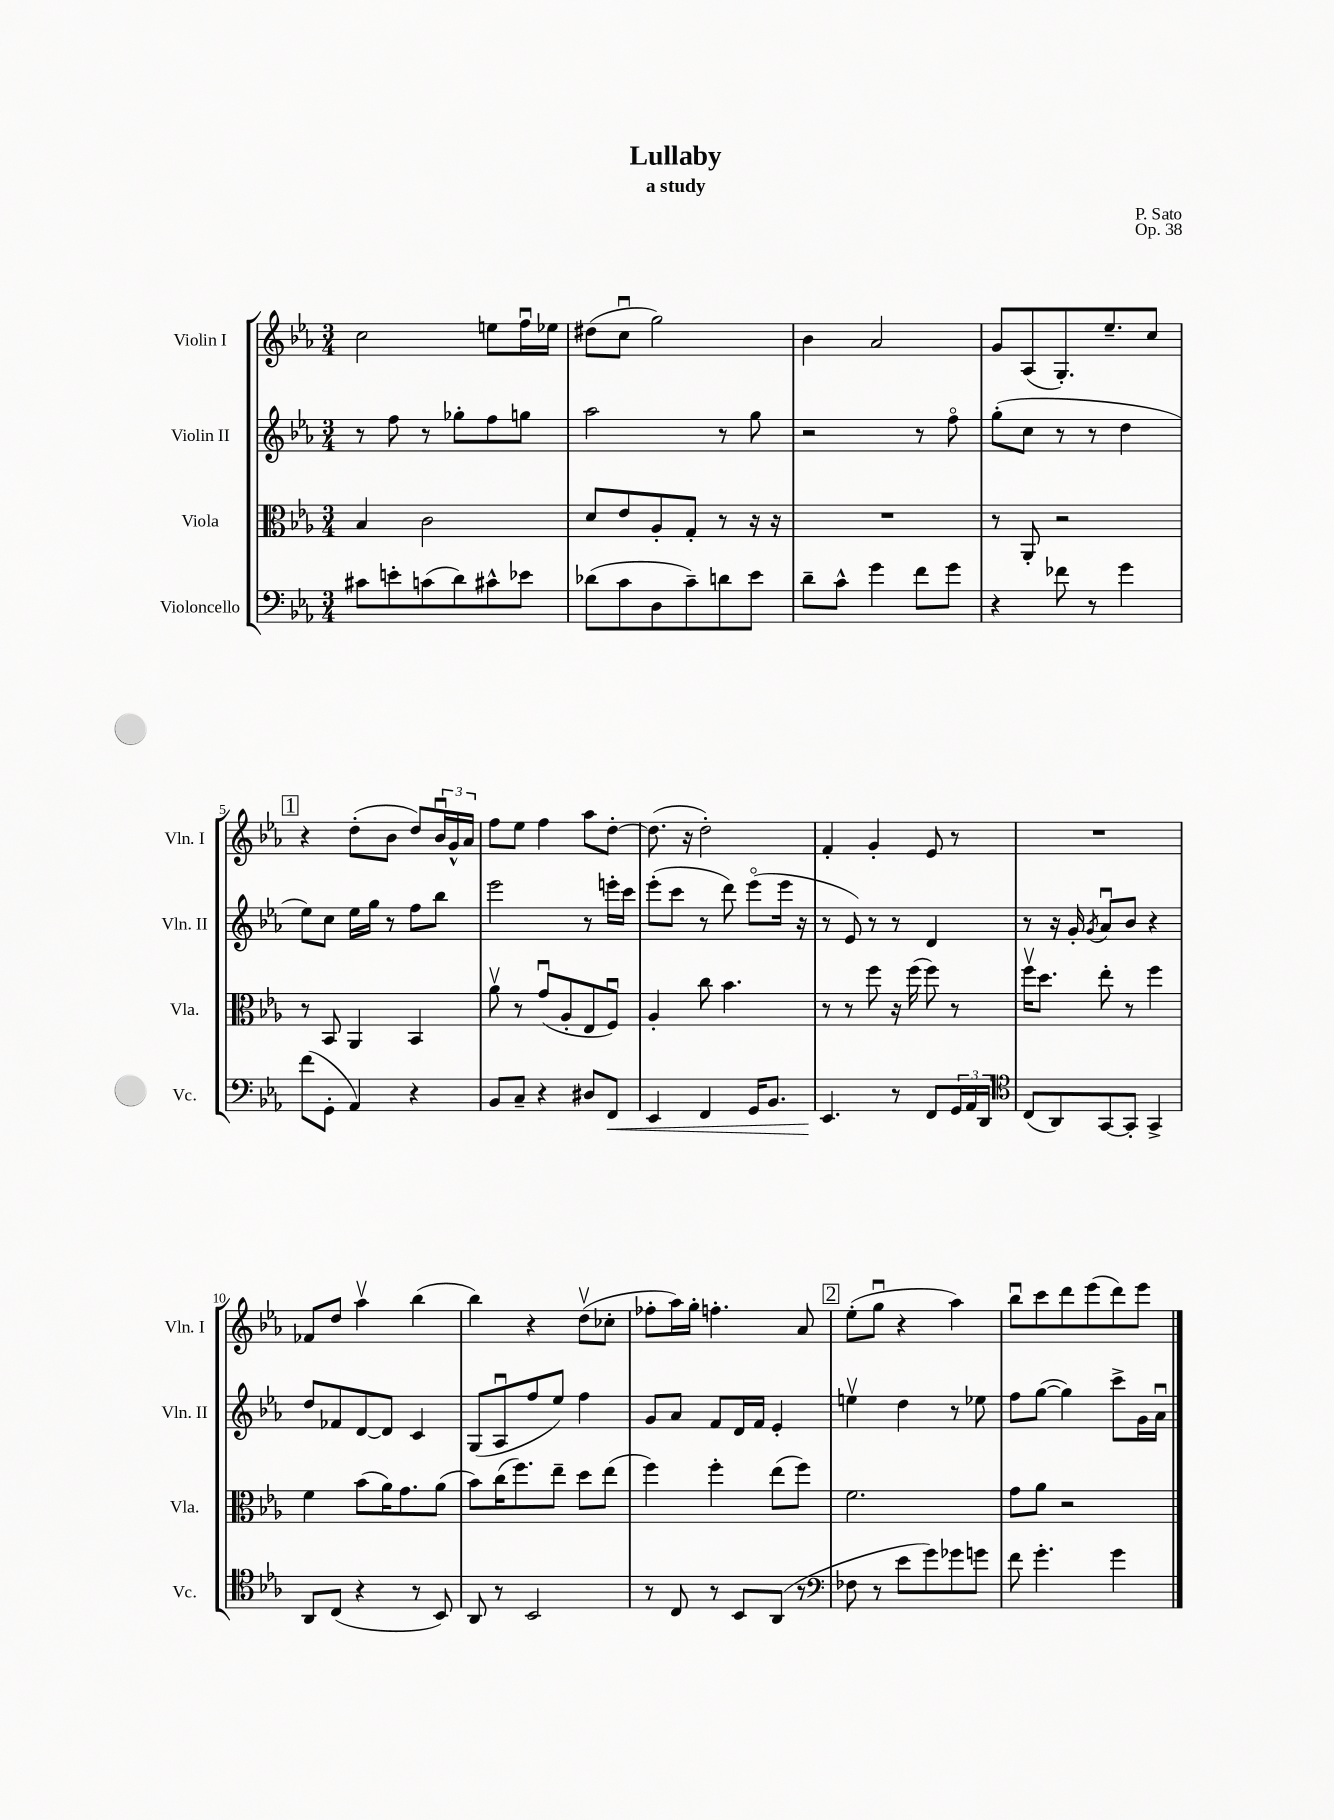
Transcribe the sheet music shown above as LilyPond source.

\header { title = "Lullaby" composer = "P. Sato" subtitle = "a study" opus = "Op. 38" }
<<
\new StaffGroup <<
\new Staff = "s0" \with { instrumentName = "Violin I" shortInstrumentName = "Vln. I" } {
    \clef treble \key ees \major \numericTimeSignature \time 3/4
    c''2 e''8 f''16\downbow ees''16 |
    dis''8( c''8\downbow g''2) |
    bes'4 aes'2 |
    g'8 aes8( g8.-.) ees''8.-- c''8 |
    \mark \markup { \box "1" } r4 d''8-.( bes'8 d''8) \tuplet 3/2 { bes'16\downbow g'16-^ aes'16 } |
    f''8 ees''8 f''4 aes''8 d''8~-. |
    d''8.( r16 d''2-.) |
    f'4-. g'4-. ees'8 r8 |
    R2. |
    fes'8 d''8 aes''4\upbow bes''4( |
    bes''4) r4 d''8\upbow( ces''8-. |
    fes''8-. aes''16) g''16-. f''4.-. aes'8 |
    \mark \markup { \box "2" } ees''8-.( g''8\downbow r4 aes''4) |
    bes''8\downbow c'''8 d'''8 ees'''8( d'''8) ees'''8 \bar "|." |
}
\new Staff = "s1" \with { instrumentName = "Violin II" shortInstrumentName = "Vln. II" } {
    \clef treble \key ees \major \numericTimeSignature \time 3/4
    r8 f''8 r8 ges''8-. f''8 g''8 |
    aes''2 r8 g''8 |
    r2 r8 f''8\flageolet |
    g''8-.( c''8 r8 r8 d''4 |
    \mark \markup { \box "1" } ees''8) c''8 ees''16 g''16 r8 f''8 bes''8 |
    ees'''2 r8 e'''16-. c'''16 |
    ees'''8-.( c'''8 r8 d'''8) ees'''8\flageolet( ees'''16 r16 |
    r8 ees'8) r8 r8 d'4 |
    r8 r16 g'16-. \acciaccatura { g'8 } aes'8\downbow bes'8 r4 |
    d''8 fes'8 d'8~ d'8 c'4 |
    g8( aes8\downbow f''8 ees''8) f''4 |
    g'8 aes'8 f'8 d'16 f'16 ees'4-. |
    \mark \markup { \box "2" } e''4\upbow d''4 r8 ees''8 |
    f''8 g''8~( g''4) c'''8-> g'16 aes'16\downbow \bar "|." |
}
\new Staff = "s2" \with { instrumentName = "Viola" shortInstrumentName = "Vla." } {
    \clef alto \key ees \major \numericTimeSignature \time 3/4
    bes4 c'2 |
    d'8 ees'8 aes8-. g8-. r8 r16 r16 |
    R2. |
    r8 aes,8-. r2 |
    \mark \markup { \box "1" } r8 bes,8 aes,4 bes,4 |
    aes'8\upbow r8 g'8\downbow( aes8-. ees8 f8\downbow) |
    aes4-. c''8 bes'4. |
    r8 r8 f''8 r16 f''16( f''8) r8 |
    f''16\upbow d''8. ees''8-. r8 f''4 |
    f'4 bes'8( aes'16) g'8. aes'8( |
    bes'8) c''16( f''8.) ees''8-- d''8 ees''8( |
    f''4) f''4-. ees''8( f''8) |
    \mark \markup { \box "2" } f'2. |
    g'8 aes'8 r2 \bar "|." |
}
\new Staff = "s3" \with { instrumentName = "Violoncello" shortInstrumentName = "Vc." } {
    \clef bass \key ees \major \numericTimeSignature \time 3/4
    cis'8 e'8-. c'8( d'8) cis'8-^ ees'8 |
    des'8( c'8 d8 c'8--) d'8 ees'8 |
    d'8-- c'8-^ g'4 f'8 g'8 |
    r4 fes'8 r8 g'4 |
    \mark \markup { \box "1" } f'8( g,8-. aes,4) r4 |
    bes,8 c8-- r4 dis8 f,8\< |
    ees,4 f,4 g,16 bes,8. |
    ees,4.\! r8 f,8 \tuplet 3/2 { g,16 aes,16 d,16 } |
    \clef tenor c8( aes,8) g,8~ g,8-. g,4-> |
    aes,8 c8( r4 r8 bes,8) |
    aes,8 r8 bes,2 |
    r8 c8 r8 bes,8 aes,8( r8 |
    \mark \markup { \box "2" } \clef bass fes8 r8 ees'8 g'8) ges'8 g'8 |
    f'8 g'4.-. g'4 \bar "|." |
}
>>
>>
